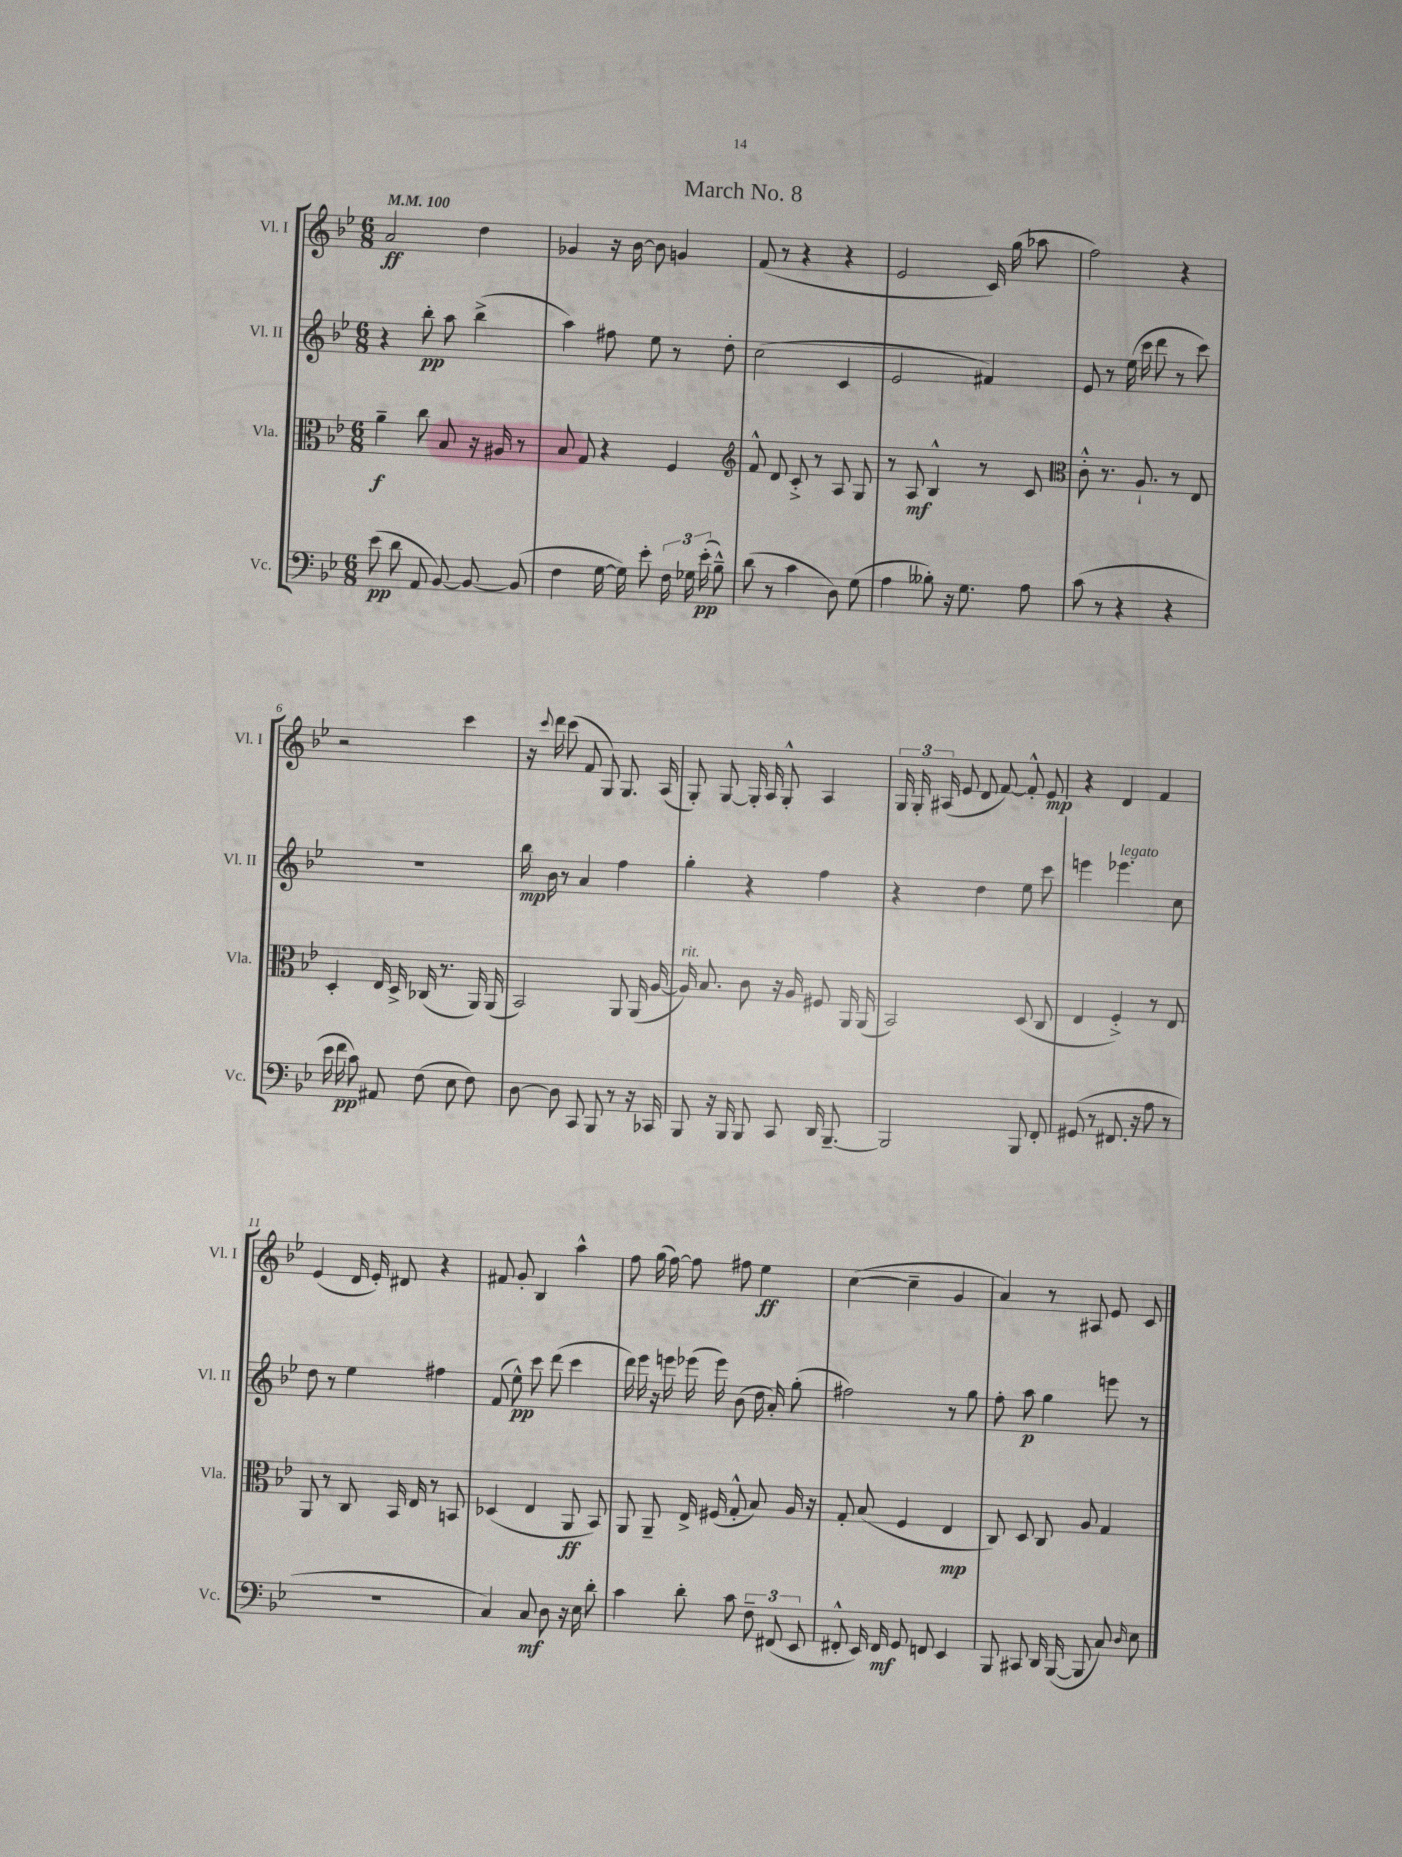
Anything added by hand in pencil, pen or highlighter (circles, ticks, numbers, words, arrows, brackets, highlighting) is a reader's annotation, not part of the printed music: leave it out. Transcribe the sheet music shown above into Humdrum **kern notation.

**kern	**kern	**kern	**kern
*staff4	*staff3	*staff2	*staff1
*clefF4	*clefC3	*clefG2	*clefG2
*k[b-e-]	*k[b-e-]	*k[b-e-]	*k[b-e-]
*M6/8	*M6/8	*M6/8	*M6/8
*MM100	*MM100	*MM100	*MM100
(8e-\	4a~\	4r	2a/
8d\	.	.	.
8AA/	8cc\	8bb-'\	.
[8BB-/)	8B-/	8aa\	.
8BB-/_	16r	(4bb-^\	4dd\
.	16A#/	.	.
(8BB-/]	8r	.	.
=	=	=	=
4F\	8B-/	4aa\)	4g-/
.	8G/	.	.
[16G\	4r	8ff#\	16r
16G\])	.	.	[16b-\
8e-'\	.	8ee-\	8b-\]
24F\	4F/	8r	4g/
24G-\	.	.	.
(24e-'\	.	.	.
8B-~^^\)	.	8dd'\	.
=	=	=	=
*	*clefG2	*	*
(8d\	8f^^/	(2cc\	(8f/
8r	8d/	.	8r
4c\	8c'^/	.	4r
.	8r	.	.
8D\)	8A/	4c/	4r
(8G\	8G/	.	.
=	=	=	=
4A\	8r	2e-/	2e-/
.	8A/	.	.
8B--'\)	4B-^^/	.	.
16r	.	.	.
8.G\	.	.	.
.	8r	4f#/)	16c/)
.	.	.	(16gg\
8A\	8c/	.	8aa-\
=	=	=	=
*	*clefC3	*	*
(8c\	8c'^^\	8e-/	2ff\)
8r	8.r	8r	.
4r	.	(16ee-\	.
.	8.A`/	16ccc\	.
.	.	8ddd\	.
4r	8r	8r	4r
.	8E-/	8ccc\)	.
=	=	=	=
16e-\	4D'/	2.r	2r
16f\	.	.	.
8c\)	.	.	.
8AA#/	16E-/	.	.
.	16D^/	.	.
(8F\	(16C-/	.	.
.	8.r	.	.
8E-\	.	.	4ccc\
8F\)	16AA/)	.	.
.	(16AA/	.	.
=	=	=	=
[8D\	2BB-/)	16bb-\	16r
.	.	.	8qqccc/
.	.	16b-\	16ddd\
8D\]	.	8r	(8ccc\
8CC/	.	4a/	8f/
8BBB-/	.	.	8G/)
8r	8AA/	4ff\	8.G/
16r	(16AA/	.	.
16CC-/	[16A/	.	(16A/
=	=	=	=
8BBB-/	16A/])	4gg'\	8G'/)
.	8.B-/	.	.
16r	.	.	[8G/
16BBB-/	.	.	.
8BBB-/	8c\	4r	16G'/]
.	.	.	16A/
8CC/	16r	.	8G'^^/
.	16A/	.	.
16DD/	8F#/	4ff\	4A/
[8.BBB-~/	.	.	.
.	16AA/	.	.
.	(16AA/	.	.
=	=	=	=
2BBB-/]	2BB-/)	4r	24G/
.	.	.	24G'/
.	.	.	(24A#/
.	.	.	8e-/
.	.	4dd\	8d/
.	.	.	[8f/)
8BBB-/	(8D/	8ee-\	8f'^^/]
8FF'/	8C/	8ccc\	8e-/
=	=	=	=
(8GG#/	4E-/	4eee\	4r
8r	.	.	.
8.FF#/	4F'^/)	4.eee-\	4d/
16r	.	.	.
8A\	8r	.	4f/
8r	8E-/	8cc\	.
=	=	=	=
2.r	8AA/	8dd\	(4e-/
.	8r	8r	.
.	8C/	4ee-\	16d/
.	.	.	16e-'/)
.	16BB-/	.	8d#/
.	16E-/	.	.
.	8r	4ff#\	4r
.	8BB/	.	.
=	=	=	=
4C/)	(4D-/	(8f/	8f#/
.	.	8ee-^^\)	8g'/
8C/	4E-/	8ccc\	4B-/
8D\	.	(8ddd\	.
16r	8AA/	4ccc\	4aa^^\
16E-\	.	.	.
8d'\	8BB-/)	.	.
=	=	=	=
4c\	8AA/	16ddd\)	8ff\
.	.	16eee-\	.
.	8AA~/	16r	(16gg\
.	.	16eee\	[16ff\)
8d'\	16E-^/	(16eee-\	8ff\]
.	(16F#/	16eee-\)	.
8c\	8G'^^/	(8b-\	8ff#\
12F~\	8B-/)	16dd\	4ee-\
.	.	16a'/)	.
(12FF#/	.	.	.
.	16A/	(8gg'\	.
12EE-/	.	.	.
.	16r	.	.
=	=	=	=
8FF#'^^/	8G'/	2ff#\)	([4cc\
16EE-/)	(8B-/	.	.
16FF#/	.	.	.
8GG/	4F/	.	4cc~\]
8FF/	.	.	.
4EE-/	4E-/	8r	4g/
.	.	8gg\	.
=	=	=	=
8BBB-/	8C/)	8ff'\	4a/)
8CC#/	8D/	8aa\	.
16DD/	8C/	4gg\	8r
([16BBB-/	.	.	.
8BBB-/]	8A/	.	8A#/
8C/)	4G/	8eee\	8e-/
16qqD/	.	.	.
8E-\	.	8r	8c/
==	==	==	==
*-	*-	*-	*-
